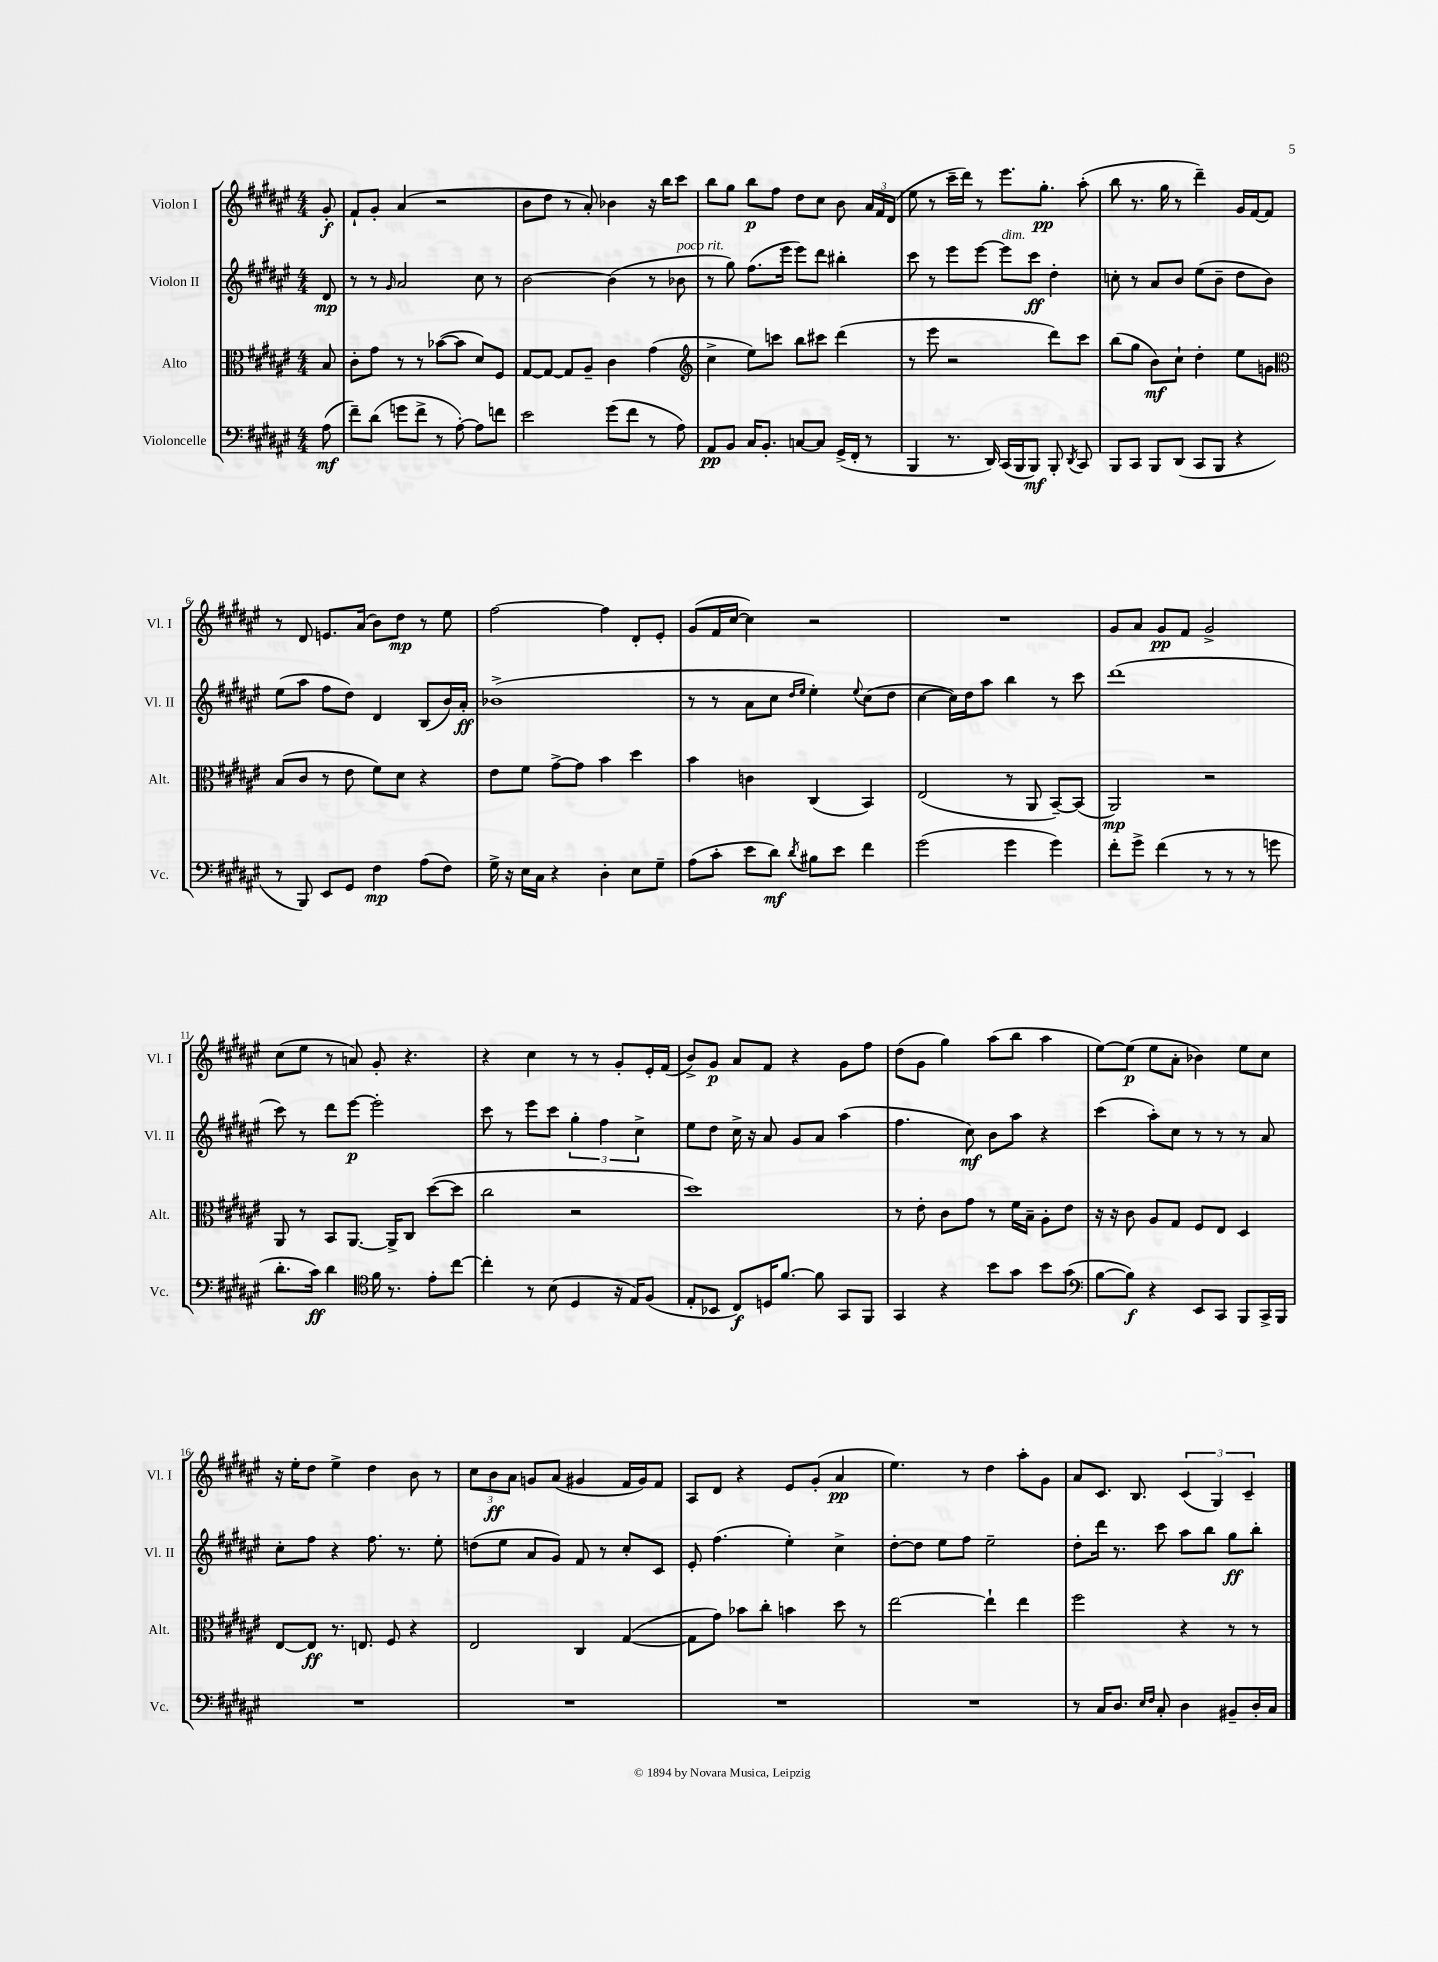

**kern	**dynam	**kern	**dynam	**kern	**dynam	**kern	**dynam
*part4	*part4	*part3	*part3	*part2	*part2	*part1	*part1
*staff4	*staff4	*staff3	*staff3	*staff2	*staff2	*staff1	*staff1
*I"Violoncelle	*	*I"Alto	*	*I"Violon II	*	*I"Violon I	*
*I'Vc.	*	*I'Alt.	*	*I'Vl. II	*	*I'Vl. I	*
*clefF4	*	*clefC3	*	*clefG2	*	*clefG2	*
*k[f#c#g#d#a#e#]	*	*k[f#c#g#d#a#e#]	*	*k[f#c#g#d#a#e#]	*	*k[f#c#g#d#a#e#]	*
*M4/4	*	*M4/4	*	*M4/4	*	*M4/4	*
=	=	=	=	=	=	=	=
(8A#\	mf	8B/	.	8d#/	mp	8g#'/	f
=1	=1	=1	=1	=1	=1	=1	=1
8f#~\L)	.	8c#'\L	.	8r	.	8f#`/L	.
(8d#\J	.	8g#\J	.	8r	.	8g#'/J	.
.	.	.	.	16qqg#/	.	.	.
8gn\L	.	8r	.	2a#/	.	(4a#/	.
8f#^\J	.	8r	.	.	.	.	.
8r	.	([8b-X\L	.	.	.	2r	.
[8A#'\)	.	8b-\J]	.	.	.	.	.
8A#\L]	.	8d#/L)	.	8cc#\	.	.	.
8fn\J	.	8F#/J	.	8r	.	.	.
=2	=2	=2	=2	=2	=2	=2	=2
2e#\	.	[8G#/L	.	[2b\	.	8b\L	.
.	.	8G#/J_	.	.	.	8dd#\J	.
.	.	8G#/L]	.	.	.	8r	.
.	.	8A#~/J	.	.	.	8a#'/)	.
(8g#\L	.	4c#\	.	(4b\]	.	4b-X\	.
8f#\J	.	.	.	.	.	.	.
8r	.	(4g#\	.	8r	.	16r	.
.	.	.	.	.	.	16bb\KL	.
!	!	!	!	!LO:TX:a:i:t=poco rit.	!	!	!
8A#\)	.	.	.	8b-X\	.	8ccc#\J	.
=3	=3	=3	=3	=3	=3	=3	=3
*	*	*clefG2	*	*	*	*	*
8AA#/L	pp	4cc#^\	.	8r	.	8bb\L	.
8BB/J	.	.	.	8gg#\)	.	8gg#\J	.
16C#/KL	.	8ee#\L)	.	(8.ff#\L	.	8bb\L	p
8.BB'/J	.	.	.	.	.	.	.
.	.	8cccn\J	.	.	.	8ff#\J	.
.	.	.	.	16eee#\Jk	.	.	.
[8Cn/L	.	8bb\L	.	8eee#\L)	.	8dd#\L	.
8C/J]	.	8ccc#X\J	.	8ddd#\J	.	8cc#\J	.
(16GG#^/LL	.	(4ddd#\	.	4bb#X'\	.	8b\	.
16FF#'/JJ	.	.	.	.	.	.	.
8r	.	.	.	.	.	24a#/LL	.
.	.	.	.	.	.	24f#/	.
.	.	.	.	.	.	(24d#/JJ	.
=4	=4	=4	=4	=4	=4	=4	=4
4BBB/	.	8r	.	8ccc#\	.	8ee#\	.
.	.	8eee#\	.	8r	.	8r	.
8.r	.	2r	.	8eee#\L	.	16ccc#~\LL	.
.	.	.	.	.	.	16ddd#\JJ)	.
.	.	.	.	[8eee#\J	.	8r	.
16DD#/)	.	.	.	.	.	.	.
!	!	!	!	!LO:TX:a:i:t=dim.	!	!	!
(16CC#/LL	.	.	.	8eee#\L]	.	8.eee#\L	.
16BBB/J	.	.	.	.	.	.	.
8BBB/J)	mf	.	.	8ccc#\J	ff	.	.
.	.	.	.	.	.	8.gg#'\J	pp
8BBB'/	.	8ddd#\L)	.	4dd#'\	.	.	.
8qDD#/	.	.	.	.	.	.	.
8CC#/	.	8ccc#\J	.	.	.	(8aa#'\	.
=5	=5	=5	=5	=5	=5	=5	=5
8BBB/L	.	(8bb\L	.	8ccn'\	.	8bb\	.
8CC#/J	.	8gg#\J	.	8r	.	8.r	.
8BBB/L	.	8b\L)	mf	8a#/L	.	.	.
.	.	.	.	.	.	16gg#\	.
(8DD#/J	.	8cc#`\J	.	8b/J	.	8r	.
8CC#/L	.	4dd#'\	.	(8ee#\L	.	4ddd#~\)	.
8BBB/J	.	.	.	8b~\J	.	.	.
4r	.	8ee#\L	.	8dd#\L	.	16g#/LL	.
.	.	.	.	.	.	[16f#/J	.
.	.	8gn\J	.	8b\J)	.	8f#/J]	.
!!LO:LB:g=z
=6	=6	=6	=6	=6	=6	=6	=6
*	*	*clefC3	*	*	*	*	*
8r	.	(8B/L	.	(8ee#\L	.	8r	.
8BBB/)	.	8c#/J	.	8aa#\J	.	8d#/	.
8EE#/L	.	8r	.	8ff#\L	.	8.en/L	.
8GG#/J	.	8e#\	.	8dd#\J)	.	.	.
.	.	.	.	.	.	(16a#/Jk	.
4F#\	mp	8f#\L)	.	4d#/	.	8b\L)	.
.	.	8d#\J	.	.	.	8dd#\J	mp
(8A#\L	.	4r	.	(8B/L	.	8r	.
8F#\J)	.	.	.	16b/L)	.	8ee#\	.
.	.	.	.	16a#'/JJ	ff	.	.
=7	=7	=7	=7	=7	=7	=7	=7
16G#^\	.	8e#\L	.	(1b-X^	.	[2ff#\	.
16r	.	.	.	.	.	.	.
16E#\LL	.	8f#\J	.	.	.	.	.
16C#\JJ	.	.	.	.	.	.	.
4r	.	[8g#^\L	.	.	.	.	.
.	.	8g#\J]	.	.	.	.	.
4D#'\	.	4b\	.	.	.	4ff#\]	.
8E#\L	.	4dd#\	.	.	.	8d#'/L	.
8G#~\J	.	.	.	.	.	8e#'/J	.
=8	=8	=8	=8	=8	=8	=8	=8
(8A#\L	.	4b\	.	8r	.	(8g#/L	.
8c#'\J	.	.	.	8r	.	16f#/L	.
.	.	.	.	.	.	[16cc#/JJ	.
8e#\L	.	4cn\	.	8a#\L	.	4cc#\])	.
8d#\J)	mf	.	.	8cc#\J	.	.	.
.	.	.	.	16qqdd#/LL	.	.	.
8qd#/	.	.	.	16qqee#/JJ	.	.	.
8B#X\L	.	(4C#/	.	4ee#'\)	.	2r	.
8e#\J	.	.	.	.	.	.	.
.	.	.	.	8qqee#/	.	.	.
4f#\	.	4BB/)	.	(8cc#\L	.	.	.
.	.	.	.	8dd#\J	.	.	.
=9	=9	=9	=9	=9	=9	=9	=9
(2g#\	.	(2E#/	.	[4cc#\	.	1r	.
.	.	.	.	16cc#\LL])	.	.	.
.	.	.	.	16dd#\J	.	.	.
.	.	.	.	8aa#\J	.	.	.
4g#\	.	8r	.	4bb\	.	.	.
.	.	8AA#/	.	.	.	.	.
4g#\)	.	[8BB~/L)	.	8r	.	.	.
.	.	(8BB/J]	.	8ccc#\	.	.	.
=10	=10	=10	=10	=10	=10	=10	=10
8f#'\L	.	2AA#/)	mp	(1ddd#	.	8g#/L	.
8g#^\J	.	.	.	.	.	8a#/J	.
(4f#\	.	.	.	.	.	8g#/L	pp
.	.	.	.	.	.	8f#/J	.
8r	.	2r	.	.	.	2g#^/	.
8r	.	.	.	.	.	.	.
8r	.	.	.	.	.	.	.
8gn\	.	.	.	.	.	.	.
!!LO:LB:g=z
=11	=11	=11	=11	=11	=11	=11	=11
8.d#'\L	.	8AA#/	.	8ccc#\)	.	(8cc#\L	.
.	.	8r	.	8r	.	8ee#\J	.
16c#\Jk)	ff	.	.	.	.	.	.
4d#\	.	8BB/L	.	8ddd#\L	.	8r	.
.	.	[8.AA#/J	.	[8eee#\J	p	8an/)	.
*clefC4	*	*	*	*	*	*	*
16f#\	.	.	.	2eee#'\]	.	8g#'/	.
8.r	.	16AA#^/KL]	.	.	.	.	.
.	.	8C#/J	.	.	.	4.r	.
8e#'\L	.	([8dd#\L	.	.	.	.	.
[8cc#\J	.	8dd#\J]	.	.	.	.	.
=12	=12	=12	=12	=12	=12	=12	=12
4cc#'\]	.	2cc#\	.	8ccc#\	.	4r	.
.	.	.	.	8r	.	.	.
8r	.	.	.	8eee#\L	.	4cc#\	.
(8B\	.	.	.	8ccc#\J	.	.	.
4D#/	.	2r	.	6gg#'\	.	8r	.
.	.	.	.	.	.	8r	.
.	.	.	.	6ff#\	.	.	.
16r	.	.	.	.	.	8g#'/L	.
16E#/KL)	.	.	.	.	.	.	.
.	.	.	.	6cc#^\	.	.	.
(8F#/J	.	.	.	.	.	16e#'/L	.
.	.	.	.	.	.	(16f#/JJ	.
=13	=13	=13	=13	=13	=13	=13	=13
8E#'/L	.	1dd#)	.	8ee#\L	.	8b^/L)	.
8BB-X/J	.	.	.	8dd#\J	.	8g#/J	p
8C#/L)	f	.	.	16cc#^\	.	8a#/L	.
.	.	.	.	16r	.	.	.
16Dn/K	.	.	.	8a#/	.	8f#/J	.
[8.f#/J	.	.	.	.	.	.	.
.	.	.	.	8g#/L	.	4r	.
8f#\]	.	.	.	8a#/J	.	.	.
8GG#/L	.	.	.	(4aa#\	.	8g#\L	.
8FF#/J	.	.	.	.	.	8ff#\J	.
=14	=14	=14	=14	=14	=14	=14	=14
4GG#/	.	8r	.	4.ff#\	.	(8dd#\L	.
.	.	8e#'\	.	.	.	8g#\J	.
4r	.	8c#\L	.	.	.	4gg#\)	.
.	.	8g#\J	.	8cc#\)	mf	.	.
8b\L	.	8r	.	8b\L	.	(8aa#\L	.
8g#\J	.	16f#\LL	.	8aa#\J	.	8bb\J	.
.	.	16B~\JJ	.	.	.	.	.
8b\L	.	8A#'\L	.	4r	.	4aa#\	.
(8g#\J	.	8e#\J	.	.	.	.	.
=15	=15	=15	=15	=15	=15	=15	=15
*clefF4	*	*	*	*	*	*	*
[8B\L	.	16r	.	(4ccc#\	.	[8ee#\L)	.
.	.	16r	.	.	.	.	.
8B\J])	f	8c#\	.	.	.	(8ee#\J]	p
4r	.	8A#/L	.	8aa#'\L)	.	8ee#\L	.
.	.	8G#/J	.	8cc#\J	.	8a#'\J	.
8EE#/L	.	8F#/L	.	8r	.	4b-X\)	.
8CC#/J	.	8E#/J	.	8r	.	.	.
8BBB/L	.	4D#/	.	8r	.	8ee#\L	.
16CC#^/L	.	.	.	8a#/	.	8cc#\J	.
16BBB/JJ	.	.	.	.	.	.	.
!!LO:LB:g=z
=16	=16	=16	=16	=16	=16	=16	=16
1r	.	[8E#/L	.	8cc#'\L	.	16r	.
.	.	.	.	.	.	16ee#'\KL	.
.	.	8E#/J]	ff	8ff#\J	.	8dd#\J	.
.	.	8.r	.	4r	.	4ee#^\	.
.	.	8.En/	.	.	.	.	.
.	.	.	.	8.ff#\	.	4dd#\	.
.	.	8F#/	.	.	.	.	.
.	.	.	.	8.r	.	.	.
.	.	4r	.	.	.	8b\	.
.	.	.	.	8ee#'\	.	8r	.
=17	=17	=17	=17	=17	=17	=17	=17
1r	.	2E#/	.	(8ddn\L	.	12cc#\L	.
.	.	.	.	.	.	12b\	ff
.	.	.	.	8ee#\J	.	.	.
.	.	.	.	.	.	12a#\J	.
.	.	.	.	8a#/L	.	8gn/L	.
.	.	.	.	8g#/J)	.	(8a#/J	.
.	.	4C#/	.	8f#/	.	4g#X/	.
.	.	.	.	8r	.	.	.
.	.	([4G#/	.	8cc#'/L	.	16f#/LL	.
.	.	.	.	.	.	16g#/J)	.
.	.	.	.	8c#/J	.	8f#/J	.
=18	=18	=18	=18	=18	=18	=18	=18
1r	.	8G#\L]	.	8e#'/	.	8A#/L	.
.	.	8g#\J)	.	(4.ff#\	.	8d#/J	.
.	.	8b-X\L	.	.	.	4r	.
.	.	8cc#'\J	.	.	.	.	.
.	.	4bn\	.	4ee#'\)	.	8e#/L	.
.	.	.	.	.	.	(8g#'/J	.
.	.	8dd#\	.	4cc#^\	.	4a#/	pp
.	.	8r	.	.	.	.	.
=19	=19	=19	=19	=19	=19	=19	=19
1r	.	[2ee#\	.	[8dd#'\L	.	4.ee#\)	.
.	.	.	.	8dd#\J]	.	.	.
.	.	.	.	8ee#\L	.	.	.
.	.	.	.	8ff#\J	.	8r	.
.	.	4ee#`\]	.	2ee#~\	.	4dd#\	.
.	.	4ee#\	.	.	.	8aa#'\L	.
.	.	.	.	.	.	8g#\J	.
=20	=20	=20	=20	=20	=20	=20	=20
8r	.	2ff#\	.	8dd#'\L	.	8a#/L	.
16C#/KL	.	.	.	16ddd#\Jk	.	8.c#/J	.
8.D#/J	.	.	.	8.r	.	.	.
.	.	.	.	.	.	8.B/	.
16qqE#/LL	.	.	.	.	.	.	.
16qqF#/JJ	.	.	.	.	.	.	.
8C#'/	.	.	.	8ccc#\	.	.	.
4D#\	.	4r	.	8aa#\L	.	(6c#/	.
.	.	.	.	8bb\J	.	.	.
.	.	.	.	.	.	6G#/)	.
8BB#X~/L	.	8r	.	8gg#\L	ff	.	.
.	.	.	.	.	.	6c#~/	.
16D#'/L	.	8r	.	8bb'\J	.	.	.
16C#/JJ	.	.	.	.	.	.	.
==	==	==	==	==	==	==	==
*-	*-	*-	*-	*-	*-	*-	*-
